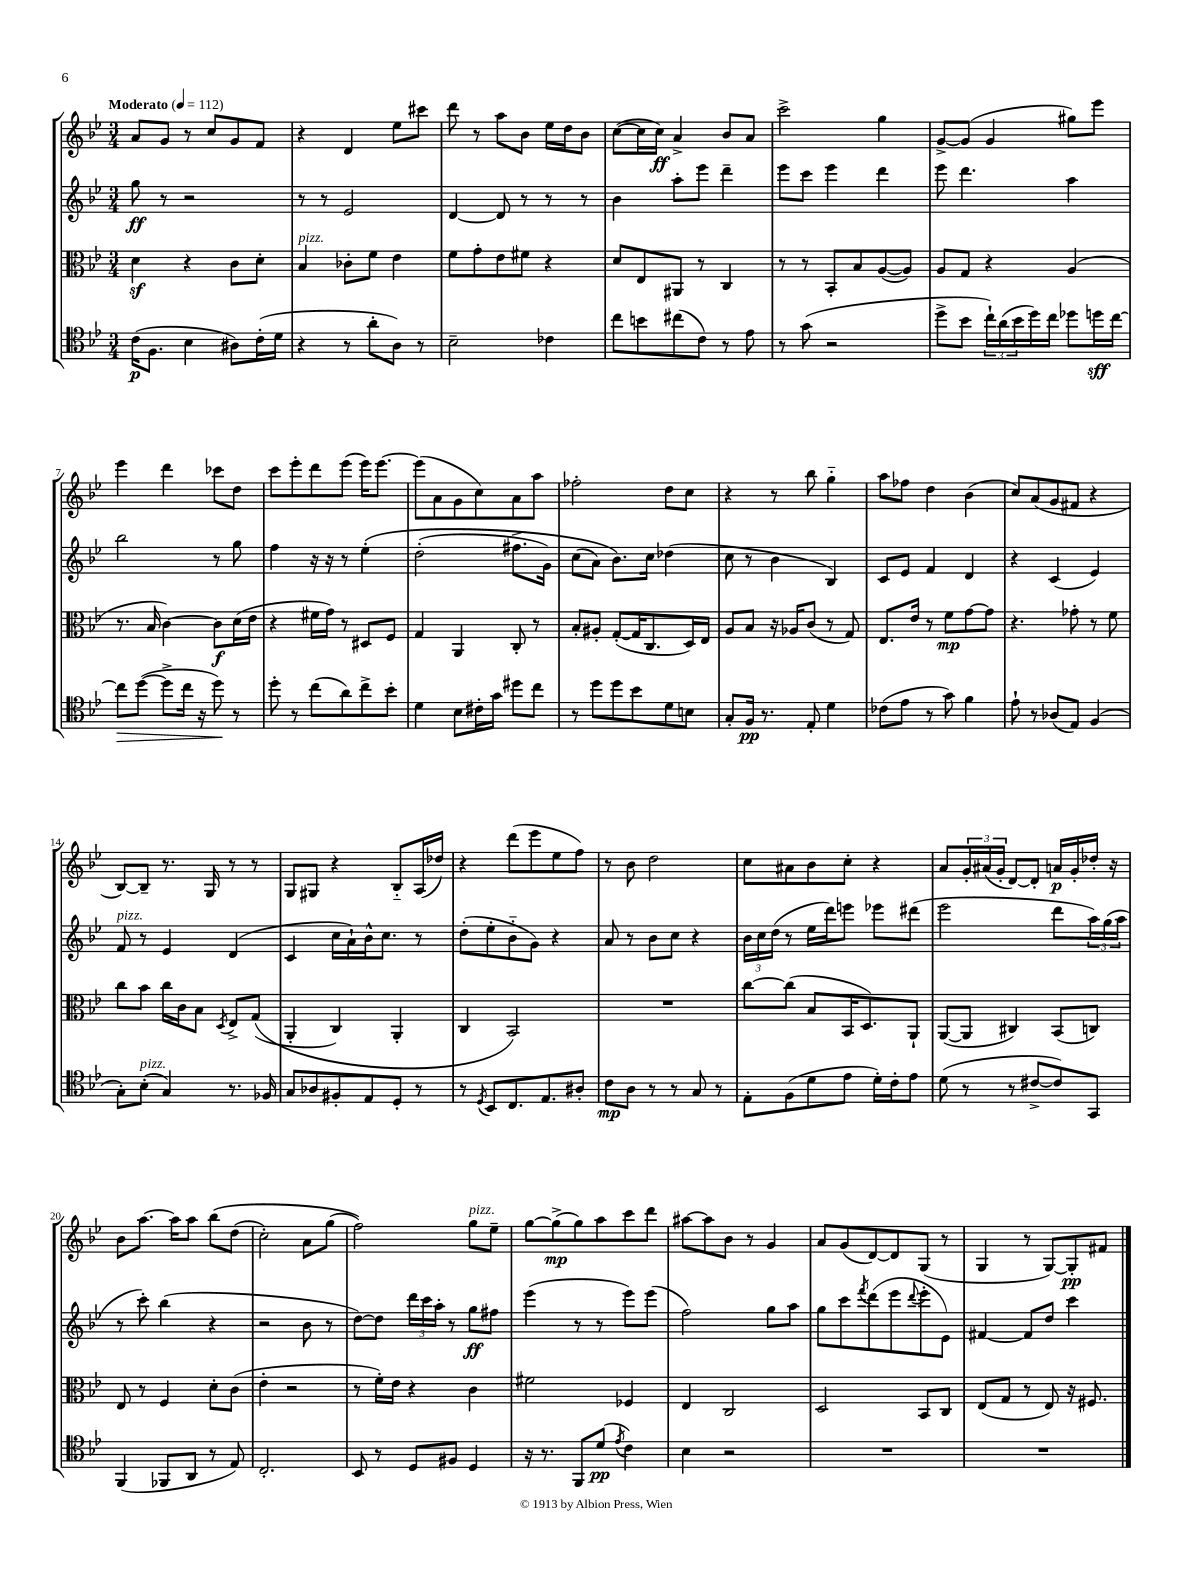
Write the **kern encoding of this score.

**kern	**kern	**kern	**kern
*staff4	*staff3	*staff2	*staff1
*clefC4	*clefC3	*clefG2	*clefG2
*k[b-e-]	*k[b-e-]	*k[b-e-]	*k[b-e-]
*M3/4	*M3/4	*M3/4	*M3/4
*MM112	*MM112	*MM112	*MM112
(16c	4d	8gg	8a
8.F	.	.	.
.	.	8r	8g
4B-	4r	2r	8r
.	.	.	8cc
8A#)	8c	.	8g
(16c'	8d'	.	8f
16d	.	.	.
=	=	=	=
4r	4B-	8r	4r
.	.	8r	.
8r	8c-'	2e-	4d
8a'	8f	.	.
8A)	4e-	.	8ee-
8r	.	.	8ccc#
=	=	=	=
2B-~	8f	[4d	8ddd
.	8g'	.	8r
.	8e-	8d]	8aa
.	8f#	8r	8b-
4c-	4r	8r	16ee-
.	.	.	16dd
.	.	8r	8b-
=	=	=	=
8cc	8d	4b-	([8cc
8b	8E-	.	16cc]
.	.	.	16cc)
(8cc#	8AA#	8aa'	4a^
8c)	8r	8eee-	.
8r	4C	4ddd~	8b-
8e-	.	.	8a
=	=	=	=
8r	8r	8eee-	2ccc^
(8g	8r	8ccc	.
2r	8BB-'	4eee-	.
.	8B-	.	.
.	([8A	4ddd	4gg
.	8A])	.	.
=	=	=	=
8dd^	8A	8eee-	[8g^
8b-	8G	4.ddd	(8g]
24cc`)	4r	.	4g
(24a	.	.	.
24b-	.	.	.
16dd)	.	.	.
16cc	.	.	.
8dd-	(4A	4aa	8gg#)
16dd	.	.	8eee-
[16cc	.	.	.
=	=	=	=
8cc]	8.r	2bb-	4eee-
([8dd	.	.	.
.	16B-	.	.
8dd^]	[4c)	.	4ddd
16cc	.	.	.
16r	.	.	.
8dd)	8c]	8r	8ccc-
8r	(16d	8gg	8dd
.	16e-	.	.
=	=	=	=
8dd'	4r	4ff	8ccc
8r	.	.	8eee-'
(8cc	16f#	16r	8ddd
.	16g)	16r	.
8a)	8r	8r	(8eee-
8cc^	8D#	&(4ee-'	16eee-)
.	.	.	[8.eee-
8b-'	8F	.	.
=	=	=	=
4d	4G	(2dd'	(8eee-]
.	.	.	8a
8B-	4AA	.	8g
16c#'	.	.	8cc)
16g	.	.	.
8dd#	8C'	8.ff#^	8a
8cc	8r	.	8aa
.	.	16g)	.
=	=	=	=
8r	8B-'	(8cc	2ff-'
8dd	8A#'	8a)	.
8dd	([8G'	8.b-&)	.
8b-	16G]	.	.
.	8.C	16cc	.
8d	.	(4dd-	8dd
8B	16D)	.	8cc
.	16E-	.	.
=	=	=	=
8G'	8A	8cc	4r
16F	8B-	8r	.
8.r	.	.	.
.	16r	4b-	8r
.	16A-	.	.
8E-'	(8c	.	8bb-
4d	8r	4B-)	4gg'~
.	8G)	.	.
=	=	=	=
(8c-	8.E-	8c	8aa
8e-	.	8e-	8ff-
.	16e-	.	.
8r	8r	4f	4dd
8g)	8f	.	.
4f	[8g	4d	(4b-
.	8g]	.	.
=	=	=	=
8e-`	4.r	4r	8cc)
8r	.	.	(8a
(8A-	.	(4c	8g
8E-)	8g-'	.	8f#
(4F	8r	4e-)	4r
.	8f	.	.
=	=	=	=
8G')	8cc	8f	[8B-)
(8B-'	8b-	8r	8B-~]
4G)	16cc	4e-	8.r
.	16c	.	.
.	8B-	.	.
.	.	.	16G
.	8qD	.	.
8.r	8E-^	(4d	8r
.	&((8G	.	8r
16F-	.	.	.
=	=	=	=
8G	4AA'	4c	8G
8A-	.	.	8G#
8F#'	4C)	16cc	4r
.	.	16a`)	.
8E-	.	16b-^^	.
.	.	8.cc	.
8D'	4AA'	.	8B-'~
8r	.	8r	(16A
.	.	.	16dd-)
=	=	=	=
8r	4C	(8dd'	4r
8qD	.	.	.
8BB-	.	8ee-'	.
8.C	2BB-&)	8b-'~	(8ddd
.	.	8g)	8eee-
8.E-	.	.	.
.	.	4r	8ee-
8A#'	.	.	8ff)
=	=	=	=
8c	2.r	8a	8r
8A	.	8r	8b-
8r	.	8b-	2dd
8r	.	8cc	.
8G	.	4r	.
8r	.	.	.
=	=	=	=
8E-'	[8cc	24b-	8cc
.	.	24cc	.
.	.	(24dd	.
(8F	(8cc]	8r	8a#
8d	8B-	16ee-	8b-
.	.	16ddd)	.
8e-	16BB-	8eee	8cc'
.	8.D)	.	.
16d')	.	8eee-	4r
16c'	.	.	.
8e-	8AA`	(8ddd#	.
=	=	=	=
(8d	([8AA	2eee-	8a
8r	8AA]	.	24g'
.	.	.	(24a#
.	.	.	24g'
8r	4C#)	.	[8d)
[8c#^	.	.	8d']
8c#])	(8BB-	8ddd	16a
.	.	.	16g'
8GG	8C)	24aa)	16dd-'
.	.	(24gg	.
.	.	.	16r
.	.	24aa	.
=	=	=	=
(4FF	8E-	8r	8b-
.	8r	8ccc')	[8.aa
8FF-	4F	(4bb-	.
.	.	.	16aa]
8AA	.	.	8aa
8r	8d'	4r	&(8bb-
8E-)	(8c	.	(8dd
=	=	=	=
2.C'	4e-'	2r	2cc')
.	2r	.	.
.	.	8b-	8a
.	.	8r	(8gg
=	=	=	=
8BB-	8r	[8dd)	2ff)&)
8r	16f')	8dd]	.
.	16e-	.	.
8D	4r	24ddd	.
.	.	24ccc	.
.	.	24aa'	.
8F#	.	8r	.
4D	4c	8gg	8gg
.	.	8ff#	8ee-~
=	=	=	=
16r	2f#	(4eee-	[8gg
8.r	.	.	.
.	.	.	(8gg^]
8FF	.	8r	8gg)
(8d	.	8r	8aa
8qe-	.	.	.
4c)	4F-	8eee-)	8ccc
.	.	(8eee-	8ddd
=	=	=	=
4B-	4E-	2ff)	[8aa#
.	.	.	8aa#]
2r	2C	.	8b-
.	.	.	8r
.	.	8gg	4g
.	.	8aa	.
=	=	=	=
2.r	2D	8gg	8a
.	.	8ccc	(8g
.	.	8qfff	.
.	.	(8ddd	[8d)
.	.	8eee-	8d]
.	.	8qqddd	.
.	8BB-	8eee-'	(8G
.	8C	8e-)	8r
=	=	=	=
2.r	(8E-	[4f#	4G
.	8G	.	.
.	8r	8f#]	8r
.	8E-)	8dd	[8G)
.	16r	4ccc	8G']
.	8.F#	.	.
.	.	.	8f#
==	==	==	==
*-	*-	*-	*-
